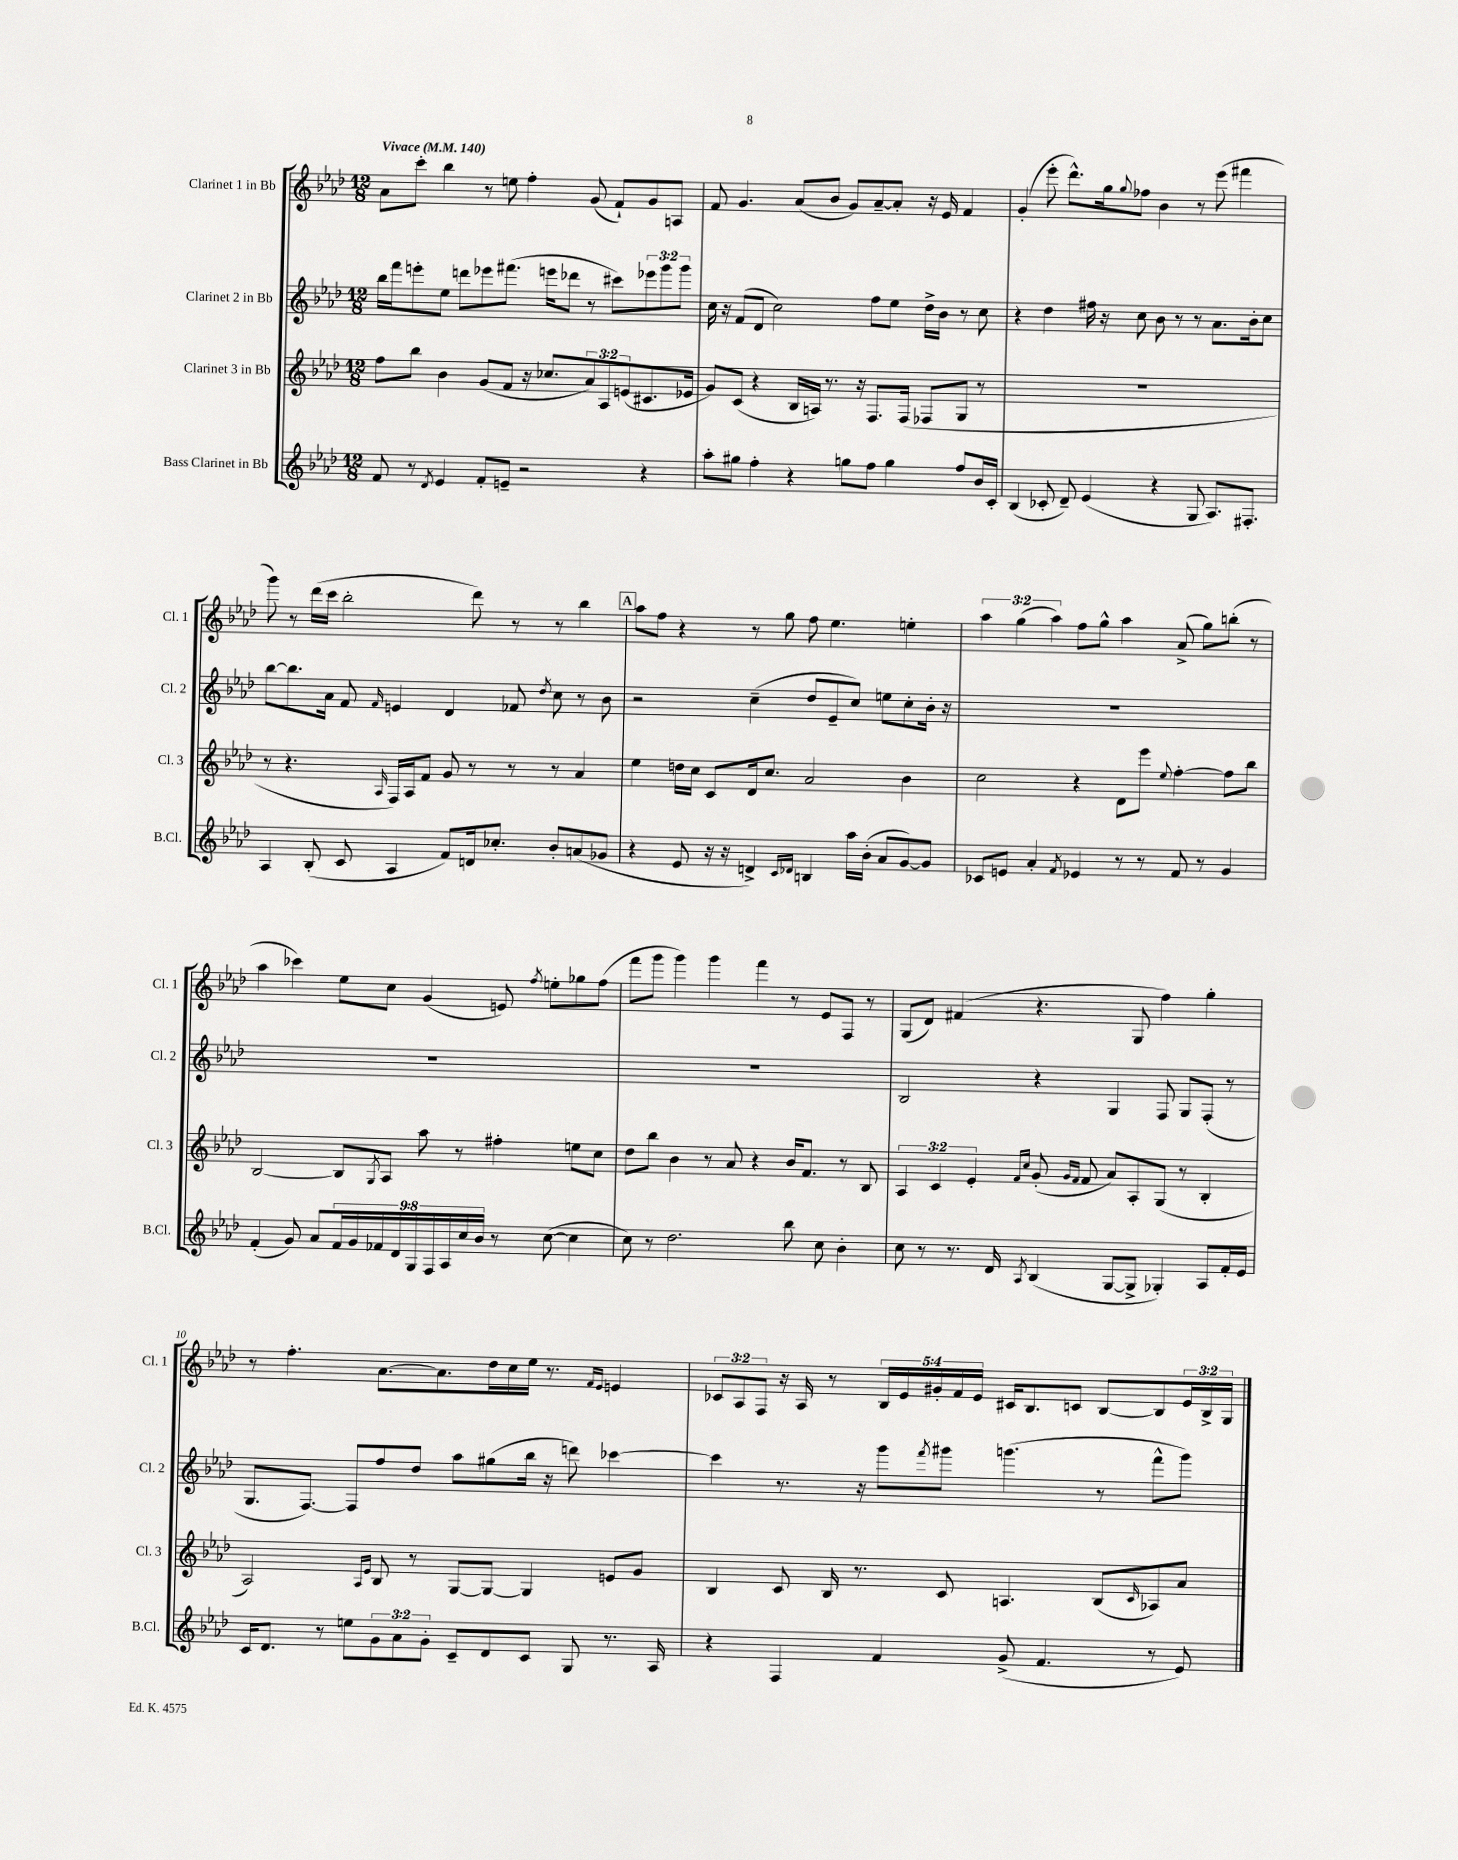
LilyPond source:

<<
\new StaffGroup <<
\new Staff = "s0" \with { instrumentName = "Clarinet 1 in Bb" shortInstrumentName = "Cl. 1" } {
    \clef treble \key aes \major \numericTimeSignature \time 12/8 \override Staff.TupletNumber.text = #tuplet-number::calc-fraction-text \tempo "Vivace" 4 = 140
    aes'8 c'''8-. bes''4 r8 e''8 f''4-. g'8( f'8-!) g'8 a8 |
    f'8 g'4. aes'8( bes'8 g'8) aes'8~-- aes'8-. r16 ees'16 f'4 |
    g'4-.( ees'''8-. des'''8.-^) g''16 \appoggiatura { g''8 } fes''8 bes'4 r8 ees'''8( fis'''4 |
    g'''8) r8 des'''16( c'''16 bes''2-. des'''8) r8 r8 bes''4 |
    \mark \markup { \box "A" } aes''8 f''8 r4 r8 g''8 f''8 ees''4. e''4-. |
    \tuplet 3/2 { aes''4 g''4( aes''4) } f''8 g''8-^ aes''4 aes'8->( g''8) b''8-.( r8 |
    aes''4 ces'''4) ees''8 c''8 g'4( e'8) \acciaccatura { f''8 } e''8-. ges''8 f''8( |
    f'''8 g'''8 g'''4) g'''4 f'''4 r8 ees'8 f8 r8 |
    g8( des'8) fis'4( r4. g8 f''4) g''4-. |
    r8 f''4.-. aes'8.~ aes'8. des''16 c''16 ees''16 r8. \grace { f'16 ees'16 } e'4 |
    \tuplet 3/2 { ces'8 aes8 f8 } r16 aes16 r8 \tuplet 5/4 { bes16 ees'16 gis'16-. f'16 ees'16 } cis'16 bes8. c'8 bes8~ bes8 \tuplet 3/2 { ees'16 bes16-> g16 } \bar "|." |
}
\new Staff = "s1" \with { instrumentName = "Clarinet 2 in Bb" shortInstrumentName = "Cl. 2" } {
    \clef treble \key aes \major \numericTimeSignature \time 12/8 \override Staff.TupletNumber.text = #tuplet-number::calc-fraction-text
    bes''16 f'''16 e'''8-. ees''8 d'''8 ees'''8 fis'''8.( e'''16 des'''8 r8 cis'''8) \tuplet 3/2 { ees'''8 g'''8 g'''8 } |
    c''16 r16 f'8( des'8 c''2) f''8 ees''8 des''16-> bes'16 r8 c''8 |
    r4 des''4 fis''16 r16 c''8 bes'8 r8 r8 aes'8. bes'16-. c''8 |
    bes''8~ bes''8. aes'16 f'8 \grace { f'16 } e'4 des'4 fes'8 \acciaccatura { des''8 } c''8 r8 bes'8 |
    \mark \markup { \box "A" } r2 c''4--( des''8 ees'8-- c''8) e''8 c''8-. bes'16-. r16 |
    R1. |
    R1. |
    R1. |
    bes2 r4 g4 f8 g8 f8-.( r8 |
    g8. f8.~) f8 f''8 des''8 aes''8 gis''8( bes''16 r16 d'''8) ces'''4~ |
    ces'''4 r8. r16 g'''8 \acciaccatura { f'''8 } gis'''8 g'''4.( r8 f'''8-^ g'''8) \bar "|." |
}
\new Staff = "s2" \with { instrumentName = "Clarinet 3 in Bb" shortInstrumentName = "Cl. 3" } {
    \clef treble \key aes \major \numericTimeSignature \time 12/8 \override Staff.TupletNumber.text = #tuplet-number::calc-fraction-text
    f''8 bes''8 bes'4 g'8( f'8 r16 ces''8. \tuplet 3/2 { aes'8) aes8 e'8( } cis'8. ees'16 |
    g'8) c'8( r4 bes16 a16) r8. r16 f8. f16( fes8 g8 r8 |
    R1. |
    r8 r4. \grace { aes16 } f16) aes16 f'8 g'8 r8 r8 r8 aes'4 |
    \mark \markup { \box "A" } ees''4 d''16 c''16 c'8 des'16 c''8. aes'2 bes'4 |
    c''2 r4 des'8 ees'''8 \appoggiatura { ees''8 } f''4~-. f''8 bes''8 |
    bes2~ bes8 \acciaccatura { g8 } aes8 aes''8 r8 fis''4-. e''8 c''8 |
    des''8 bes''8 bes'4 r8 aes'8 r4 bes'16 f'8. r8 bes8 |
    \tuplet 3/2 { aes4 c'4 ees'4-. } \grace { f'16 c''16 } g'8-.( \grace { g'16 f'16 } f'8 aes'8) aes8-. g8( r8 bes4-. |
    aes2) \grace { aes16 ees'16 } bes8 r8 g8~ g8~ g4 e'8 g'8 |
    bes4 c'8 bes16 r8. c'8 a4. bes8( \grace { c'16 } aes8) aes'8 \bar "|." |
}
\new Staff = "s3" \with { instrumentName = "Bass Clarinet in Bb" shortInstrumentName = "B.Cl." } {
    \clef treble \key aes \major \numericTimeSignature \time 12/8 \override Staff.TupletNumber.text = #tuplet-number::calc-fraction-text
    f'8 r8 \acciaccatura { des'8 } ees'4 f'8-. e'8-- r2 r4 |
    aes''8-. gis''8 f''4-. r4 g''8 f''8 g''4 f''8 bes'16 c'16-. |
    bes4( ces'8-. des'8--) ees'4( r4 g8 aes8.) fis8.-. |
    aes4 bes8-.( c'8 aes4 f'8) d'16 ces''8.-. bes'8-. a'8( ges'8 |
    \mark \markup { \box "A" } r4 ees'8 r16 r16 d'4->) \grace { c'16 des'16 } b4 aes''16 bes'16-.( aes'8 g'8~) g'8 |
    ces'8 e'8 aes'4-. \acciaccatura { f'8 } ees'4 r8 r8 f'8 r8 g'4 |
    f'4-.( g'8) aes'8 \tuplet 9/8 { f'16 g'16 fes'16 des'16 g16 f16 aes16 c''16 bes'16 } r8 c''8~( c''4 |
    c''8) r8 des''2. bes''8 c''8 bes'4-. |
    c''8 r8 r8. des'16 \acciaccatura { aes8 } bes4( g8~ g8-> ges4-.) aes8 f'16-. ees'16 |
    c'16 des'8. r8 e''8 \tuplet 3/2 { g'8 aes'8 g'8-. } c'8-- des'8 c'8 g8 r8. aes16 |
    r4 f4 f'4 g'8->( f'4. r8 ees'8) \bar "|." |
}
>>
>>
\layout { \context { \Score \override BarNumber.break-visibility = ##(#f #t #t) barNumberVisibility = #(every-nth-bar-number-visible 5) } }
